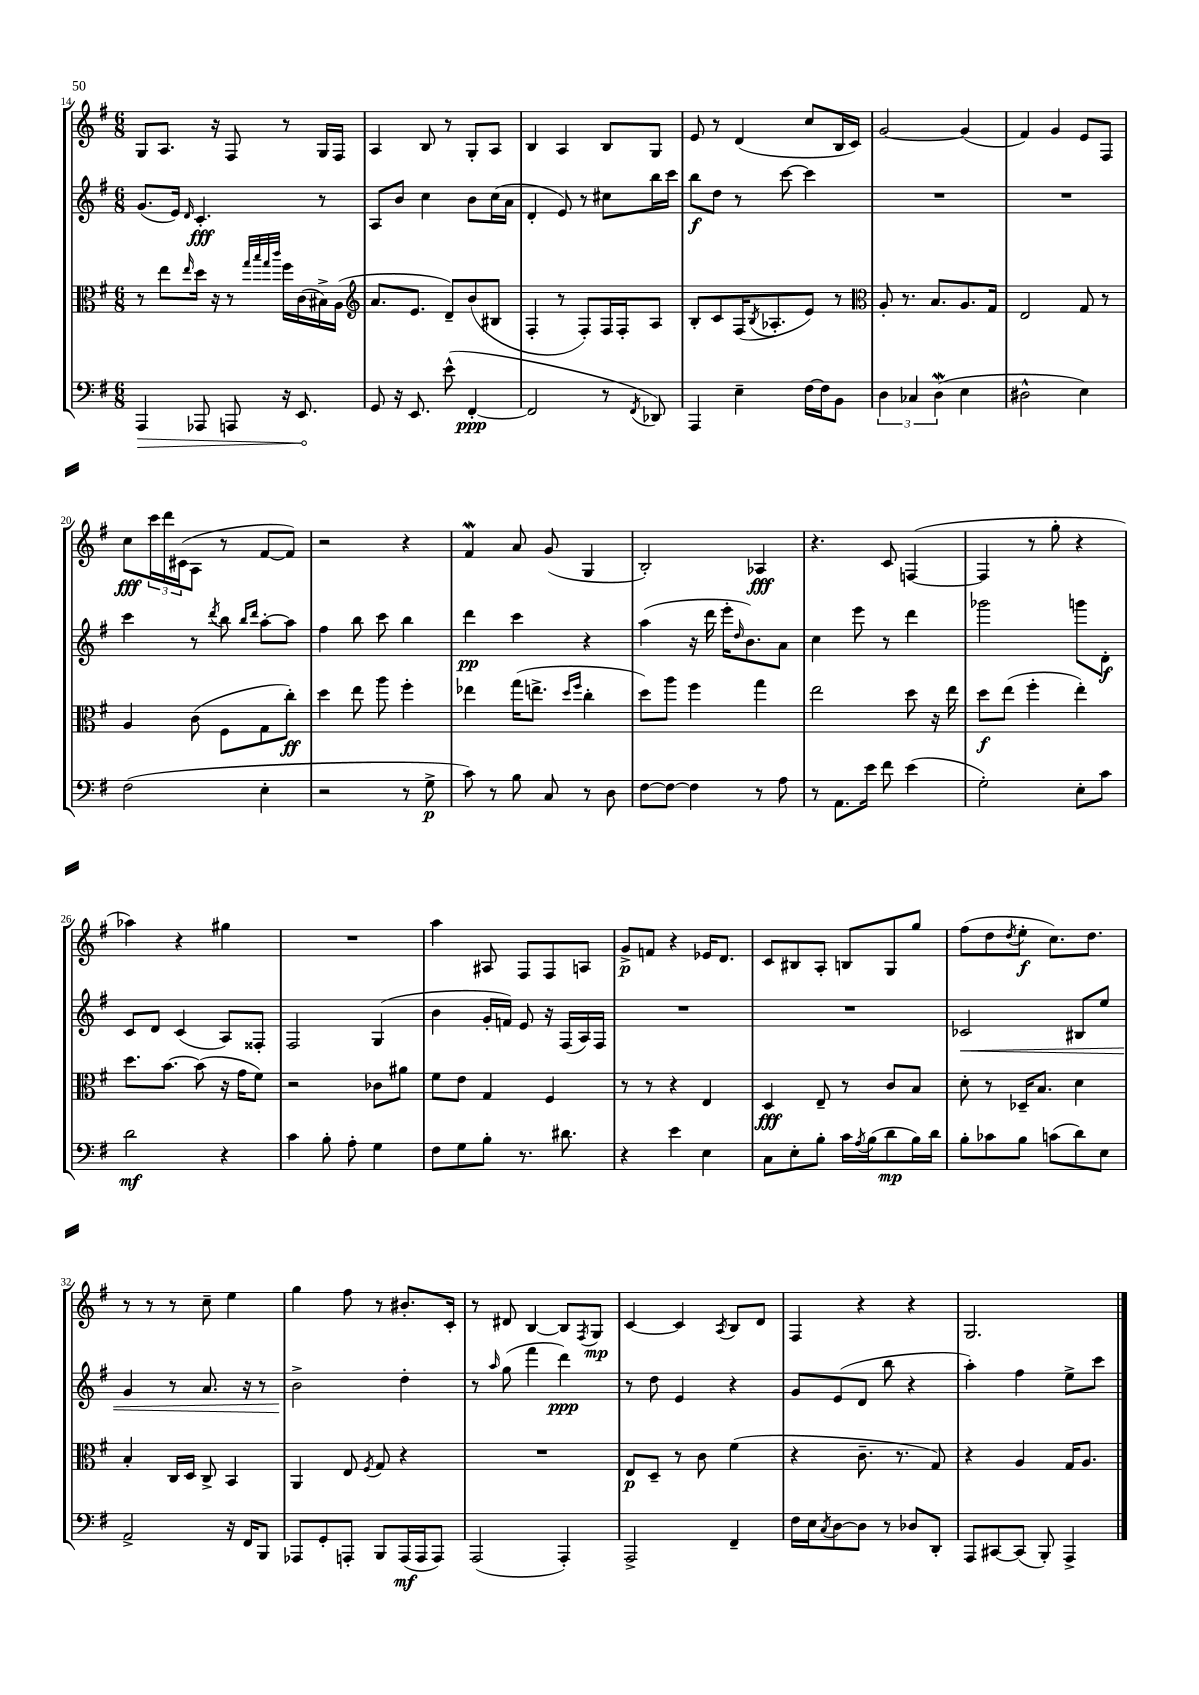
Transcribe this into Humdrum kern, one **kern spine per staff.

**kern	**dynam	**kern	**dynam	**kern	**dynam	**kern	**dynam
*part4	*part4	*part3	*part3	*part2	*part2	*part1	*part1
*staff4	*staff4	*staff3	*staff3	*staff2	*staff2	*staff1	*staff1
*clefF4	*	*clefC3	*	*clefG2	*	*clefG2	*
*k[f#]	*	*k[f#]	*	*k[f#]	*	*k[f#]	*
*M6/8	*	*M6/8	*	*M6/8	*	*M6/8	*
=14	=14	=14	=14	=14	=14	=14	=14
!	!LO:HP:b	!	!	!	!	!	!
4AAA/	>	8r	.	(8.g/L	.	8G/L	.
.	.	8ee\L	.	.	.	8.A/J	.
.	.	.	.	16e/Jk)	.	.	.
.	.	16qqee/	.	16qqd/	.	.	.
8AAA-X/	.	16dd\Jk	.	4.c'/	fff	.	.
.	.	16r	.	.	.	16r	.
8AAAn/	.	8r	.	.	.	8F#/	.
.	.	32qqgg/LLL	.	.	.	.	.
.	.	32qqbb/	.	.	.	.	.
.	.	32qqgg/	.	.	.	.	.
.	.	32qqccc/JJJ	.	.	.	.	.
16r	.	16ff#\LL	.	.	.	8r	.
8.EE/	.	(16c\	.	.	.	.	.
.	.	16B#X^\)	.	8r	.	16G/LL	.
.	.	(16A\JJ	.	.	.	16F#/JJ	.
.	]	.	.	.	.	.	.
=15	=15	=15	=15	=15	=15	=15	=15
*	*	*clefG2	*	*	*	*	*
8GG/	.	8.a/L	.	8A/L	.	4A/	.
16r	.	.	.	8b/J	.	.	.
8.EE/	.	8.e/J	.	.	.	.	.
.	.	.	.	4cc\	.	8B/	.
(8e^^\	.	8d~/L)	.	.	.	8r	.
[4FF#'/	ppp	(8b/	.	8b\L	.	8G'/L	.
.	.	8B#X/J	.	(16cc\L	.	8A/J	.
.	.	.	.	16a\JJ	.	.	.
=16	=16	=16	=16	=16	=16	=16	=16
2FF#/]	.	4F#'/	.	4d'/	.	4B/	.
.	.	8r	.	8e/)	.	4A/	.
.	.	8F#'/L)	.	8r	.	.	.
8r	.	16F#/L	.	8cc#X\L	.	8B/L	.
.	.	16F#'/J	.	.	.	.	.
8qFF#/	.	.	.	.	.	.	.
8DD-X/)	.	8A/J	.	16bb\L	.	8G/J	.
.	.	.	.	16ccc\JJ	.	.	.
=17	=17	=17	=17	=17	=17	=17	=17
4AAA/	.	8B'/L	.	8bb\L	f	8e/	.
.	.	8c/	.	8dd\J	.	8r	.
4E~\	.	(16F#/K	.	8r	.	(4d/	.
.	.	8qB/	.	.	.	.	.
.	.	8.A-X'/	.	.	.	.	.
.	.	.	.	[8ccc\	.	.	.
[16F#\LL	.	8e/J)	.	4ccc\]	.	8cc/L	.
16F#\J]	.	.	.	.	.	.	.
8BB\J	.	8r	.	.	.	16B/L	.
.	.	.	.	.	.	16c/JJ)	.
=18	=18	=18	=18	=18	=18	=18	=18
*	*	*clefC3	*	*	*	*	*
6D\	.	8A'/	.	2.r	.	[2g/	.
.	.	8.r	.	.	.	.	.
6C-X/	.	.	.	.	.	.	.
.	.	8.B/L	.	.	.	.	.
(6DW\	.	.	.	.	.	.	.
4E\	.	8.A/	.	.	.	(4g/]	.
.	.	16G/Jk	.	.	.	.	.
=19	=19	=19	=19	=19	=19	=19	=19
2D#X^^\	.	2E/	.	2.r	.	4f#/)	.
.	.	.	.	.	.	4g/	.
4E\)	.	8G/	.	.	.	8e/L	.
.	.	8r	.	.	.	8F#/J	.
!!LO:LB:g=z
=20	=20	=20	=20	=20	=20	=20	=20
(2F#\	.	4A/	.	4ccc\	.	8cc\L	fff
.	.	.	.	.	.	24ccc\L	.
.	.	.	.	.	.	24ddd\	.
.	.	.	.	.	.	(24c#X\J	.
.	.	(8c\	.	8r	.	8A\J	.
.	.	.	.	8qddd/	.	.	.
.	.	8F#\L	.	8bb\	.	8r	.
.	.	.	.	16qqbb/LL	.	.	.
.	.	.	.	16qqddd/JJ	.	.	.
4E'\	.	8G\	.	[8aa'\L	.	[8f#/L	.
.	.	8cc'\J)	ff	8aa\J]	.	8f#/J])	.
=21	=21	=21	=21	=21	=21	=21	=21
2r	.	4dd\	.	4ff#\	.	2r	.
.	.	8ee\	.	8bb\	.	.	.
.	.	8aa\	.	8ccc\	.	.	.
8r	.	4ff#'\	.	4bb\	.	4r	.
8G^\	p	.	.	.	.	.	.
=22	=22	=22	=22	=22	=22	=22	=22
8c\)	.	4ee-X\	.	4ddd\	pp	4f#W/	.
8r	.	.	.	.	.	.	.
8B\	.	(16gg\KL	.	4ccc\	.	8a/	.
.	.	8.een^\J	.	.	.	.	.
8C/	.	.	.	.	.	(8g/	.
.	.	16qqdd/LL	.	.	.	.	.
.	.	16qqff#/JJ	.	.	.	.	.
8r	.	4cc'\	.	4r	.	4G/	.
8D\	.	.	.	.	.	.	.
=23	=23	=23	=23	=23	=23	=23	=23
[8F#\L	.	8dd\L)	.	(4aa\	.	2B'/)	.
8F#\J_	.	8aa\J	.	.	.	.	.
4F#\]	.	4ff#\	.	16r	.	.	.
.	.	.	.	16ddd\	.	.	.
.	.	.	.	16eee'\KL	.	.	.
.	.	.	.	16qqdd/	.	.	.
.	.	.	.	8.b\)	.	.	.
8r	.	4gg\	.	.	.	4A-X/	fff
8A\	.	.	.	8a\J	.	.	.
=24	=24	=24	=24	=24	=24	=24	=24
8r	.	2ee\	.	4cc\	.	4.r	.
8.AA\L	.	.	.	.	.	.	.
.	.	.	.	8eee\	.	.	.
16e\Jk	.	.	.	.	.	.	.
8f#\	.	.	.	8r	.	8c/	.
(4e\	.	8dd\	.	4ddd\	.	([4Fn/	.
.	.	16r	.	.	.	.	.
.	.	16ee\	.	.	.	.	.
=25	=25	=25	=25	=25	=25	=25	=25
2G'\)	.	8dd\L	f	2ggg-X\	.	4F/]	.
.	.	(8ee\J	.	.	.	.	.
.	.	4ff#'\	.	.	.	8r	.
.	.	.	.	.	.	8gg'\	.
8E'\L	.	4ee'\)	.	8gggn\L	.	4r	.
8c\J	.	.	.	8d'\J	f	.	.
!!LO:LB:g=z
=26	=26	=26	=26	=26	=26	=26	=26
2d\	mf	8.dd\L	.	8c/L	.	4aa-X\)	.
.	.	.	.	8d/J	.	.	.
.	.	[8.b\J	.	.	.	.	.
.	.	.	.	(4c/	.	4r	.
.	.	(8b\]	.	.	.	.	.
4r	.	16r	.	8A/L)	.	4gg#X\	.
.	.	16g\KL	.	.	.	.	.
.	.	8f#\J)	.	8F##X'/J	.	.	.
=27	=27	=27	=27	=27	=27	=27	=27
4c\	.	2r	.	2F#/	.	2.r	.
8B'\	.	.	.	.	.	.	.
8A'\	.	.	.	.	.	.	.
4G\	.	8c-X\L	.	(4G/	.	.	.
.	.	8a#X\J	.	.	.	.	.
=28	=28	=28	=28	=28	=28	=28	=28
8F#\L	.	8f#\L	.	4b\	.	4aa\	.
8G\	.	8e\J	.	.	.	.	.
8B'\J	.	4G/	.	16g'/LL	.	8A#X/	.
.	.	.	.	16fn/JJ)	.	.	.
8.r	.	.	.	8e/	.	8F#/L	.
.	.	4F#/	.	16r	.	8F#/	.
8.d#X\	.	.	.	(16F#/LL	.	.	.
.	.	.	.	16A/)	.	8An/J	.
.	.	.	.	16F#/JJ	.	.	.
=29	=29	=29	=29	=29	=29	=29	=29
4r	.	8r	.	2.r	.	8g^/L	p
.	.	8r	.	.	.	8fn/J	.
4e\	.	4r	.	.	.	4r	.
4E\	.	4E/	.	.	.	16e-X/KL	.
.	.	.	.	.	.	8.d/J	.
=30	=30	=30	=30	=30	=30	=30	=30
8C\L	.	4D/	fff	2.r	.	8c/L	.
8E'\	.	.	.	.	.	8B#X/	.
8B'\J	.	8E~/	.	.	.	8A'/J	.
16c\LL	.	8r	.	.	.	8Bn/L	.
8qA/	.	.	.	.	.	.	.
(16B\J	.	.	.	.	.	.	.
8d\	mp	8c/L	.	.	.	8G/	.
16B\L)	.	8B/J	.	.	.	8gg/J	.
16d\JJ	.	.	.	.	.	.	.
=31	=31	=31	=31	=31	=31	=31	=31
!	!	!	!	!	!LO:HP:b	!	!
8B'\L	.	8d'\	.	2c-X/	<	(8ff#\L	.
8c-X\	.	8r	.	.	.	8dd\	.
.	.	.	.	.	.	8qdd/	.
8B\J	.	16D-X~/KL	.	.	.	8ee'\J	f
.	.	8.B/J	.	.	.	.	.
(8cn\L	.	.	.	.	.	8.cc\L)	.
8d\)	.	4d\	.	8B#X/L	.	.	.
.	.	.	.	.	.	8.dd\J	.
8E\J	.	.	.	8ee/J	.	.	.
!!LO:LB:g=z
=32	=32	=32	=32	=32	=32	=32	=32
2AA^/	.	4B'/	.	4g/	.	8r	.
.	.	.	.	.	.	8r	.
.	.	16C/LL	.	8r	.	8r	.
.	.	16D/JJ	.	.	.	.	.
.	.	8C^/	.	8.a/	.	8cc~\	.
16r	.	4BB/	.	.	.	4ee\	.
16FF#/KL	.	.	.	16r	.	.	.
8BBB/J	.	.	.	8r	.	.	.
=33	=33	=33	=33	=33	=33	=33	=33
8AAA-X/L	.	4AA/	.	2b^\	.	4gg\	.
8GG'/	.	.	.	.	.	.	.
8AAAn'/J	.	8E/	.	.	.	8ff#\	.
.	.	8qF#/	.	.	.	.	.
8BBB/L	.	8G/	.	.	.	8r	.
(16AAA/L	mf	4r	.	4dd'\	[	8.b#X'/L	.
16AAA/J	.	.	.	.	.	.	.
8AAA/J)	.	.	.	.	.	.	.
.	.	.	.	.	.	16c'/Jk	.
=34	=34	=34	=34	=34	=34	=34	=34
(2AAA/	.	2.r	.	8r	.	8r	.
.	.	.	.	16qqaa/	.	.	.
.	.	.	.	(8gg\	.	8d#X/	.
.	.	.	.	4fff#\	.	[4B/	.
4AAA'/)	.	.	.	4ddd\)	ppp	8B/L]	.
.	.	.	.	.	.	8qF#/	.
.	.	.	.	.	.	8G/J	mp
=35	=35	=35	=35	=35	=35	=35	=35
2AAA^/	.	8E/L	p	8r	.	[4c/	.
.	.	8D~/J	.	8dd\	.	.	.
.	.	8r	.	4e/	.	4c/]	.
.	.	8c\	.	.	.	.	.
.	.	.	.	.	.	8qA/	.
4FF#~/	.	(4f#\	.	4r	.	8B/L	.
.	.	.	.	.	.	8d/J	.
=36	=36	=36	=36	=36	=36	=36	=36
16F#\LL	.	4r	.	8g/L	.	4F#/	.
16E\J	.	.	.	.	.	.	.
8qC/	.	.	.	.	.	.	.
[8D\	.	.	.	(8e/	.	.	.
8D\J]	.	8.c~\	.	8d/J	.	4r	.
8r	.	.	.	8bb\	.	.	.
.	.	8.r	.	.	.	.	.
8D-X/L	.	.	.	4r	.	4r	.
8DD'/J	.	8G/)	.	.	.	.	.
=37	=37	=37	=37	=37	=37	=37	=37
8AAA/L	.	4r	.	4aa'\)	.	2.G/	.
[8CC#X/	.	.	.	.	.	.	.
(8CC#/J]	.	4A/	.	4ff#\	.	.	.
8BBB'/)	.	.	.	.	.	.	.
4AAA^/	.	16G/KL	.	8ee^\L	.	.	.
.	.	8.A/J	.	.	.	.	.
.	.	.	.	8ccc\J	.	.	.
==	==	==	==	==	==	==	==
*-	*-	*-	*-	*-	*-	*-	*-
